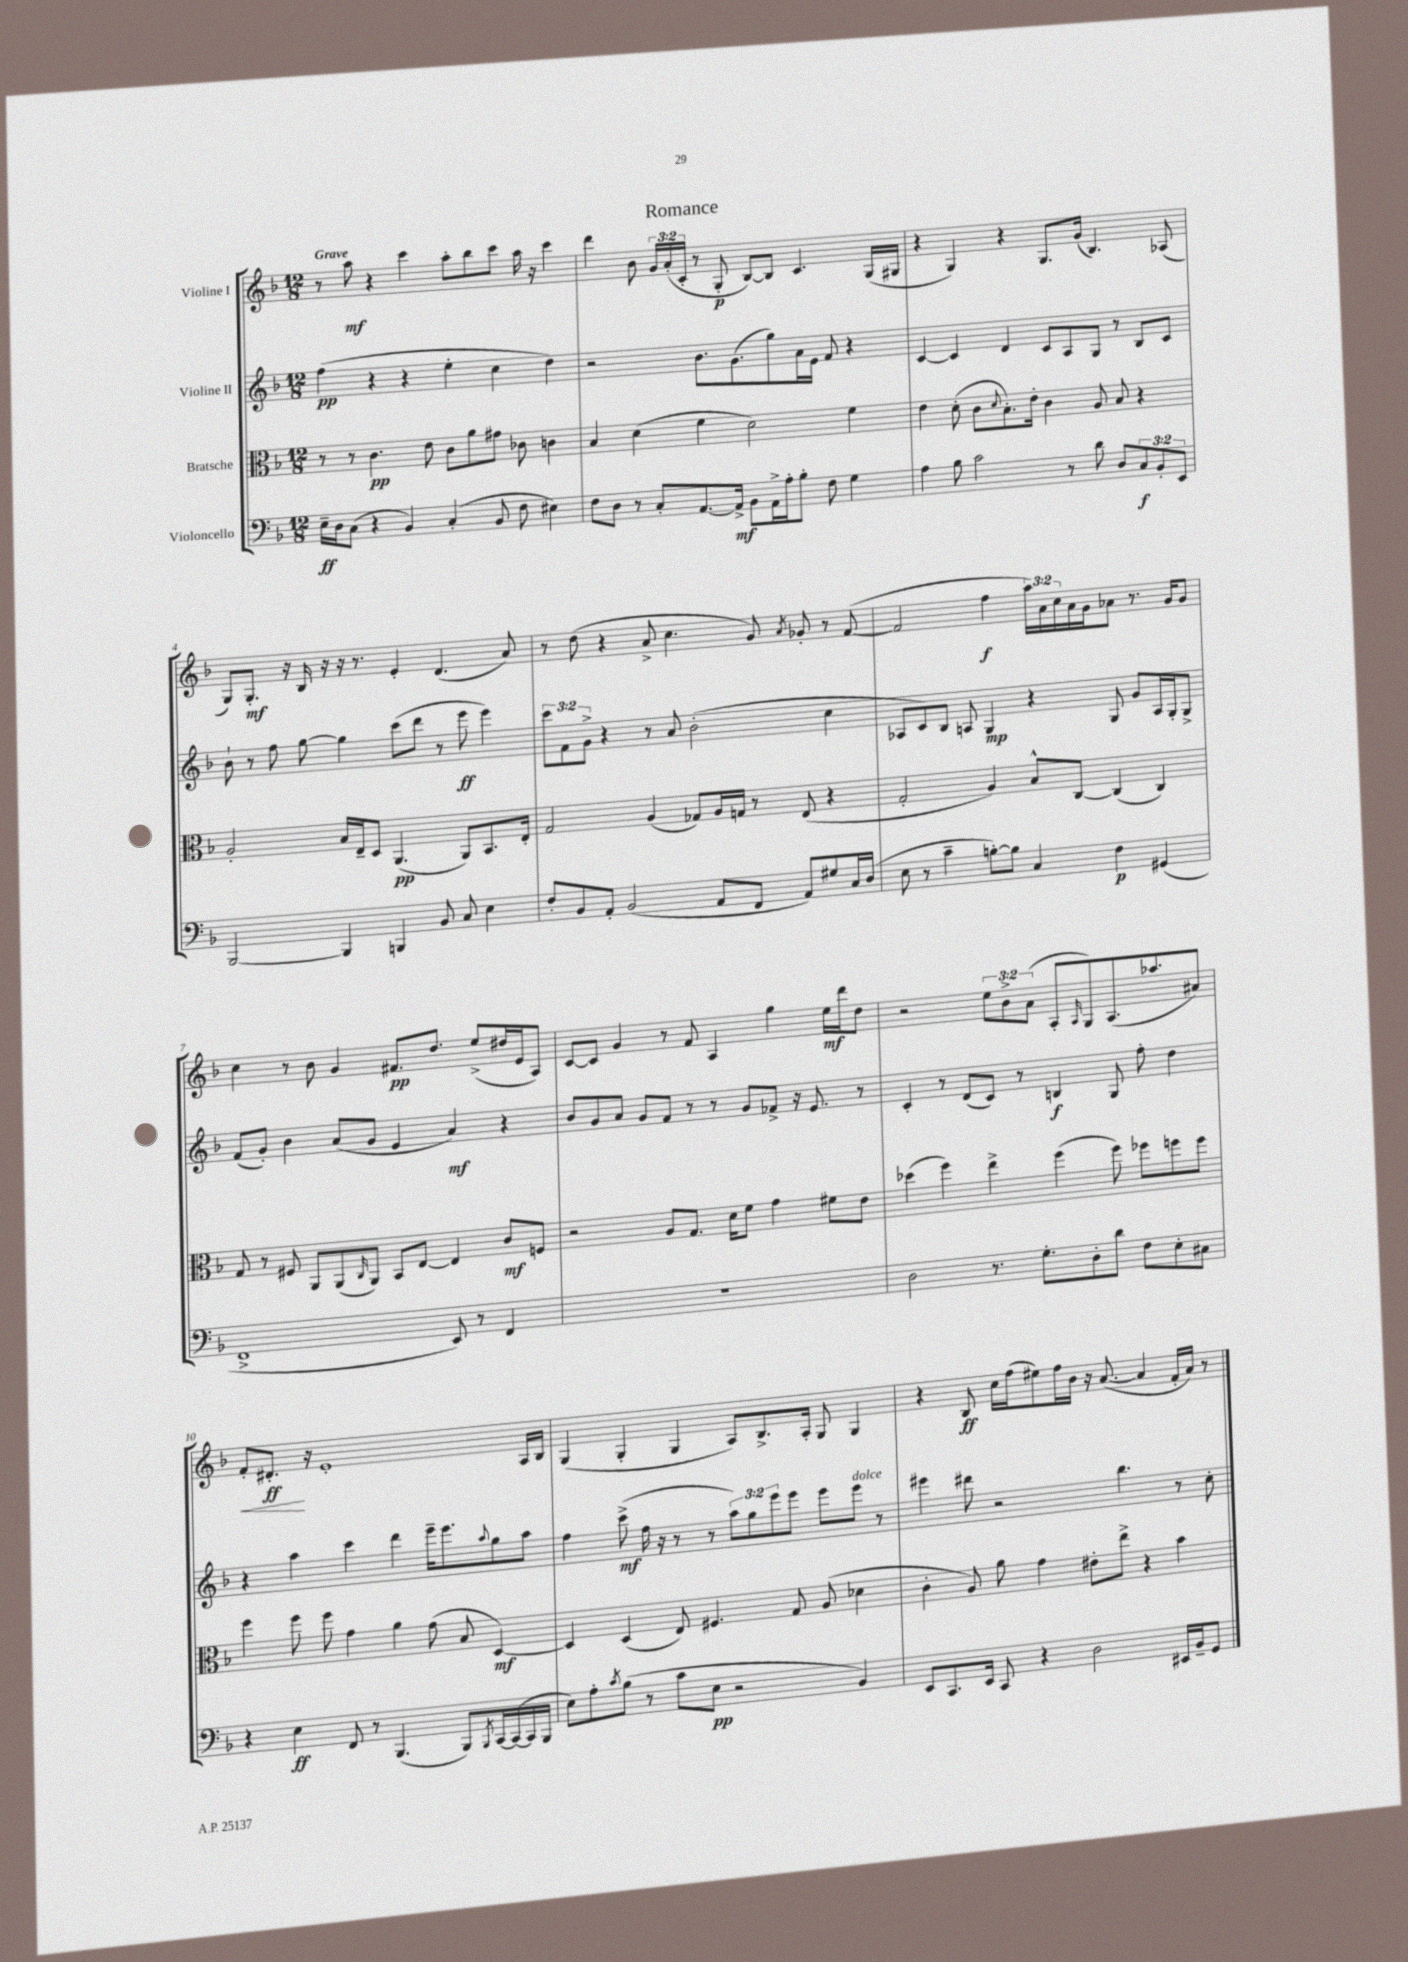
\header { title = "Romance" }
<<
\new StaffGroup <<
\new Staff = "s0" \with { instrumentName = "Violine I" } {
    \clef treble \key f \major \numericTimeSignature \time 12/8 \override Staff.TupletNumber.text = #tuplet-number::calc-fraction-text \tempo "Grave"
    r8 a''8\mf r4 c'''4 a''8-. bes''8 c'''8 a''16 r16 c'''4 |
    d'''4 bes'8 \tuplet 3/2 { g'16 a'16-.( c'16-. } r8 g8-.\p bes8~) bes8 c'4. g16( gis16 |
    r4 g4) r4 g8. g'16( bes4.) aes8( |
    g8) g8.-.\mf r16 bes16 r16 r16 r8. e'4-. d'4.( a'8) |
    r8 d''8( r4 a'8-> c''4. g'8) \acciaccatura { a'8 } ges'8-. r8 f'8~( |
    f'2 f''4\f \tuplet 3/2 { a''16) a'16 c''16 } a'16 g'16 aes'8 r8. g'16 g'8 |
    c''4 r8 bes'8 g'4 fis'8.\pp d''8. e''8->( dis''16 e'16 a8) |
    c'8~ c'8 g'4 r8 f'8 a4 g''4 e''16\mf d'''16 d''8 |
    r2 \tuplet 3/2 { e''8 bes'8-> a'8( } a8-. \grace { a16 } g8) a8.( aes''8. ais'8) |
    f'8-.\< dis'8.-.\ff\! r16 e'1-. a16 bes16 |
    g4( g4-. g4 a8) bes8.-> a16-. g8 g4 |
    r4 bes8\ff c''16 f''16( eis''8) f''16 bes'16 r16 a'8.~( a'4 f'16-. a'16) r8 \bar "|." |
}
\new Staff = "s1" \with { instrumentName = "Violine II" } {
    \clef treble \key f \major \numericTimeSignature \time 12/8 \override Staff.TupletNumber.text = #tuplet-number::calc-fraction-text
    f''4\pp( r4 r4 e''4-. c''4 d''4) |
    r2 bes'8. g'8.( g''8) a'16 e'16 f'8 r4 |
    c'4~ c'4 d'4 c'8 a8 g8 r8 bes8 c'8 |
    bes'8-! r8 f''8 g''8~ g''4 c'''8( d'''8 r8 e'''8\ff e'''4) |
    \tuplet 3/2 { c'''8 f'8 g'8-> } r4 r8 a'8 bes'2-.( c''4 |
    aes8 c'8) bes8 a8 g4\mp r4 g8 g'8 a16 g16-. g8-> |
    f'8( g'8-.) bes'4 a'8( g'8 e'4 a'4\mf) r4 |
    bes'8 g'8 a'8 g'8 f'8 r8 r8 g'8 fes'8-> r16 e'8. r8 |
    c'4-. r8 d'8( c'8) r8 b4\f g8 f''8-. d''4 |
    r4 a''4 c'''4 d'''4 e'''16-- e'''8. \appoggiatura { a''8 } g''8 a''8 |
    f''4 c'''8->\mf( f''16 r16 r8 r8 \tuplet 3/2 { a''8) g''8 e'''8 } e'''8 e'''8 e'''8^\markup { \italic "dolce" } r8 |
    eis'''4 dis'''8 r2 bes''4. r8 c''8-. \bar "|." |
}
\new Staff = "s2" \with { instrumentName = "Bratsche" } {
    \clef alto \key f \major \numericTimeSignature \time 12/8
    r8 r8 c'4.\pp e'8 c'8 a'8 gis'8 ces'8 c'4 |
    bes4 d'4( f'4 d'2) f'4 |
    e'4 d'8-.( c'8 \appoggiatura { d'8 } bes8.-.) e'16-. c'4 a8 bes8 r4 |
    a2-. bes16 e16-- d8 a,4.\pp( a,8) bes,8. e16-. |
    g2 a4( ges8) a16 g16 r8 e8( r4 |
    g2-. a4) bes8-^ c8~ c4( c4) |
    g8 r8 fis8 a,8 a,8( \grace { c16 } a,8) bes,8 e8~ e4 c'8\mf f8 |
    r2 a8 g8. d'16 f'8 g'4 fis'8 e'8 |
    des''4( f''4) e''4-> f''4( f''8) fes''8 f''8 f''8 |
    f''4 f''8 f''8 g'4 a'4 g'8( bes8 d4~\mf) |
    d4 d4( e8) fis4. g8 a8( des'4 |
    c'4-. a8) a'8 g'4 eis'8-. e''8-> r4 bes'4 \bar "|." |
}
\new Staff = "s3" \with { instrumentName = "Violoncello" } {
    \clef bass \key f \major \numericTimeSignature \time 12/8 \override Staff.TupletNumber.text = #tuplet-number::calc-fraction-text
    e16--\ff d16 c8( r4 bes,4) c4-.( bes,8 f8 eis4) |
    f8 d8 r8 c8-. a,8.~ a,16->\mf bes,8 a,16-> a16-. bes8-. f8 g4 |
    a4 bes8 c'2 r8 d'8 d8 \tuplet 3/2 { c8\f bes,8-. e,8 } |
    bes,,2~ bes,,4 b,,4 bes,8 c8 e4 |
    f8-. bes,8 a,8-. bes,2( a,8 f,8 a,8) gis8 c16 d16( |
    e8 r8 c'4-- b8~-.) b8 c4 f4\p gis,4( |
    f,1-> e,8) r8 f,4 |
    R1. |
    d2 r8. g8.-. d8-. d'8 f8 e8-. cis8 |
    r4 e4\ff f,8 r8 bes,,4.( bes,,8) \acciaccatura { bes,,8 } c,16~ c,16~( c,16 bes,,16 |
    e8) a8-. \acciaccatura { c'8 } bes8( r8 c'8 e8\pp r2 bes,4) |
    e,8 c,8. e,16 c,8 r4 d2 eis,16 bes,16-- g,8 \bar "|." |
}
>>
>>
